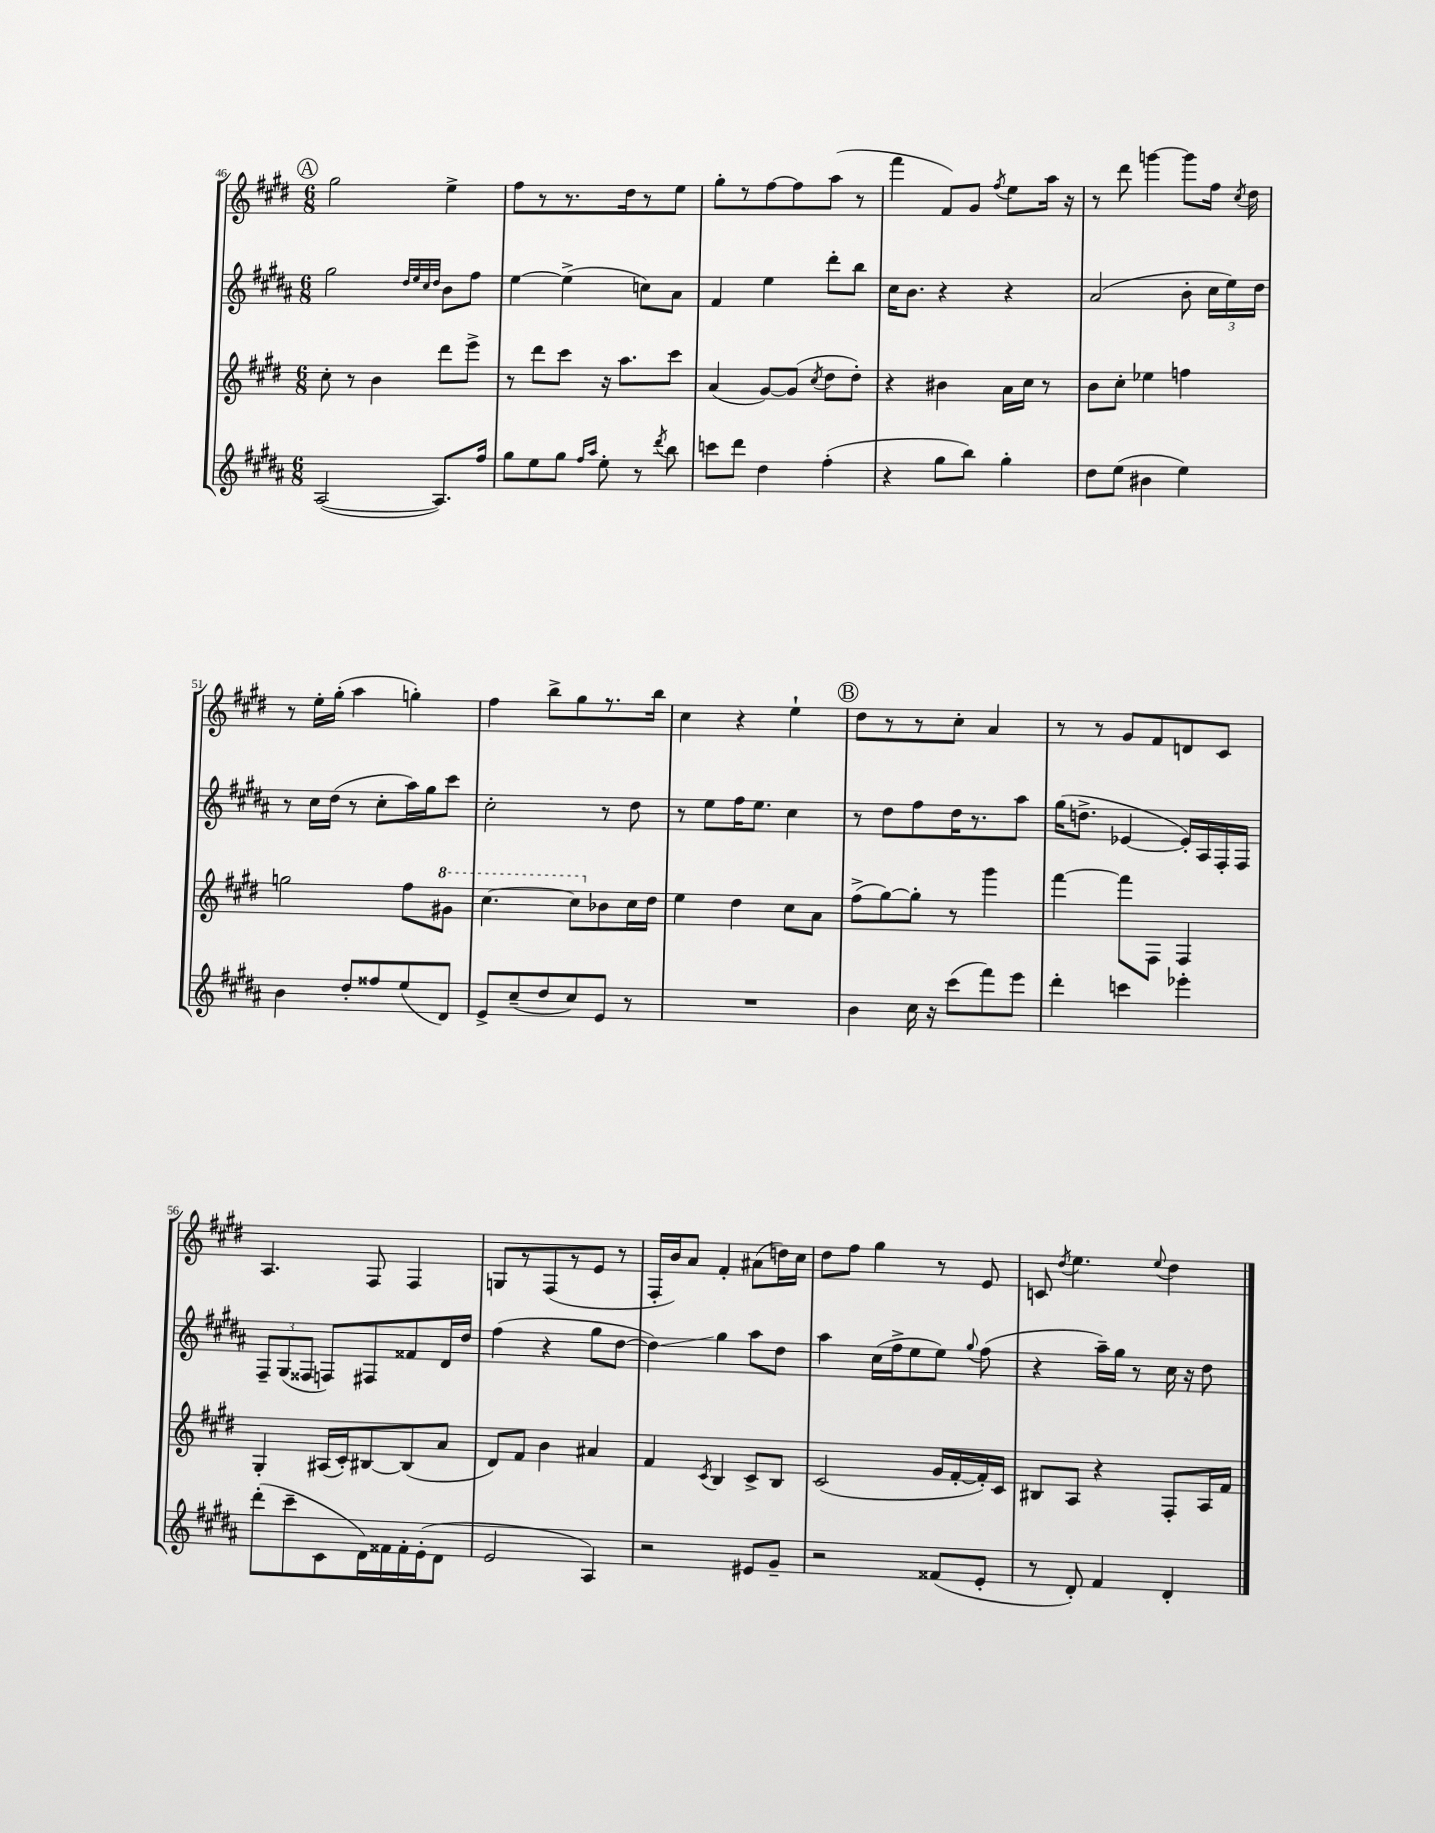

**kern	**kern	**kern	**kern
*staff4	*staff3	*staff2	*staff1
*clefG2	*clefG2	*clefG2	*clefG2
*k[f#c#g#d#a#]	*k[f#c#g#d#]	*k[f#c#g#d#a#]	*k[f#c#g#d#]
*M6/8	*M6/8	*M6/8	*M6/8
([2A#	8cc#'	2gg#	2gg#
.	8r	.	.
.	4b	.	.
.	.	32qqdd#	.
.	.	32qqee	.
.	.	32qqcc#	.
.	.	32qqdd#	.
8.A#])	8ddd#	8b	4ee^
.	8eee^	8ff#	.
16ff#	.	.	.
=	=	=	=
8gg#	8r	[4ee	8ff#
8ee	8ddd#	.	8r
8gg#	8ccc#	(4ee^]	8.r
16qqff#	.	.	.
16qqaa#	.	.	.
8ee'	16r	.	.
.	8.aa	.	16dd#
8r	.	8cc)	8r
8qddd#	.	.	.
8bb	8ccc#	8a#	8ee
=	=	=	=
8ccc	(4a	4f#	8gg#'
8ddd#	.	.	8r
4dd#	[8g#)	4ee	[8ff#
.	(8g#]	.	8ff#]
.	8qcc#	.	.
(4ff#'	8dd#	8ddd#'	(8aa
.	8dd#')	8bb	8r
=	=	=	=
4r	4r	16cc#	4fff#
.	.	8.b	.
8gg#	4b#	4r	8f#)
8bb)	.	.	8g#
.	.	.	8qff#
4gg#'	16a	4r	8ee
.	16cc#	.	.
.	8r	.	16aa
.	.	.	16r
=	=	=	=
8dd#	8b	(2a#	8r
(8ee	8cc#'	.	8ddd#
4b#	4ee-	.	[4ggg
4ee)	4ff	8b'	8ggg]
.	.	24cc#	16ff#
.	.	24ee)	.
.	.	.	8qcc#
.	.	.	16dd#
.	.	24dd#	.
=	=	=	=
4b	2gg	8r	8r
.	.	16cc#	16ee'
.	.	(16dd#	(16gg#'
8dd#'	.	8r	4aa
8ff##	.	8cc#'	.
(8ee	8ff#	16aa#)	4gg')
.	.	16gg#	.
8d#)	8gg#	8ccc#	.
=	=	=	=
8e^	[4.ccc#	2cc#'	4ff#
(8cc#~	.	.	.
8dd#	.	.	8bb^
8cc#)	8ccc#]	.	8gg#
8e	8b-	8r	8.r
8r	16cc#	8dd#	.
.	16dd#	.	16bb
=	=	=	=
2.r	4ee	8r	4cc#
.	.	8ee	.
.	4dd#	16ff#	4r
.	.	8.ee	.
.	8cc#	4cc#	4ee`
.	8a	.	.
=	=	=	=
4b	(8ff#^	8r	8dd#
.	[8gg#)	8dd#	8r
16cc#	8gg#']	8ff#	8r
16r	.	.	.
(8ccc#	8r	16dd#	8cc#'
.	.	8.r	.
8fff#)	4ggg#	.	4a
8eee	.	8aa#	.
=	=	=	=
4ddd#'	[4fff#	(16gg#	8r
.	.	8.dd^	.
.	.	.	8r
4ccc	8fff#]	[4e-	8g#
.	8F#	.	8f#
4eee-'	4F#	16e-'])	8d
.	.	16A#	.
.	.	16F#'	8c#
.	.	16F#	.
=	=	=	=
(8ddd#'	4G#'	12F#~	4.A
.	.	(12G#	.
8ccc#~	.	.	.
.	.	12F##	.
8c#	(16A#	8F)	.
.	16c#')	.	.
16d#)	[8B#	8F#	8F#
16f##	.	.	.
16f##'	(8B#]	8f##	4F#
(16e'	.	.	.
8d#	8a	16d#	.
.	.	16dd#	.
=	=	=	=
2e	8d#)	(4ff#	8G
.	8f#	.	8r
.	4b	4r	(8F#
.	.	.	8r
4A#)	4a#	8gg#	8e
.	.	[8dd#	8r
=	=	=	=
2r	4f#	4dd#])	16F#'
.	.	.	16b)
.	.	.	8a
.	8qc#	.	.
.	4B	4gg#	4f#'
8e#	8c#^	8aa#	(8a#
8g#~	8B	8dd#	16dd)
.	.	.	16cc#
=	=	=	=
2r	(2c#	4aa#	8dd#
.	.	.	8ff#
.	.	(16cc#	4gg#
.	.	16ff#^	.
.	.	8ee	.
(8f##	16g#	8ee)	8r
.	[16f#'	.	.
.	.	8qqgg#	.
8e'	16f#'])	(8ff#	8e
.	16c#	.	.
=	=	=	=
8r	8B#	4r	8c
.	.	.	8qdd#
8d#')	8A	.	4.ee
4f#	4r	16aa#~)	.
.	.	16gg#	.
.	.	8r	.
.	.	.	8qqee
4d#'	8F#'	16cc#	4dd#
.	.	16r	.
.	16A	8dd#	.
.	16f#	.	.
==	==	==	==
*-	*-	*-	*-
